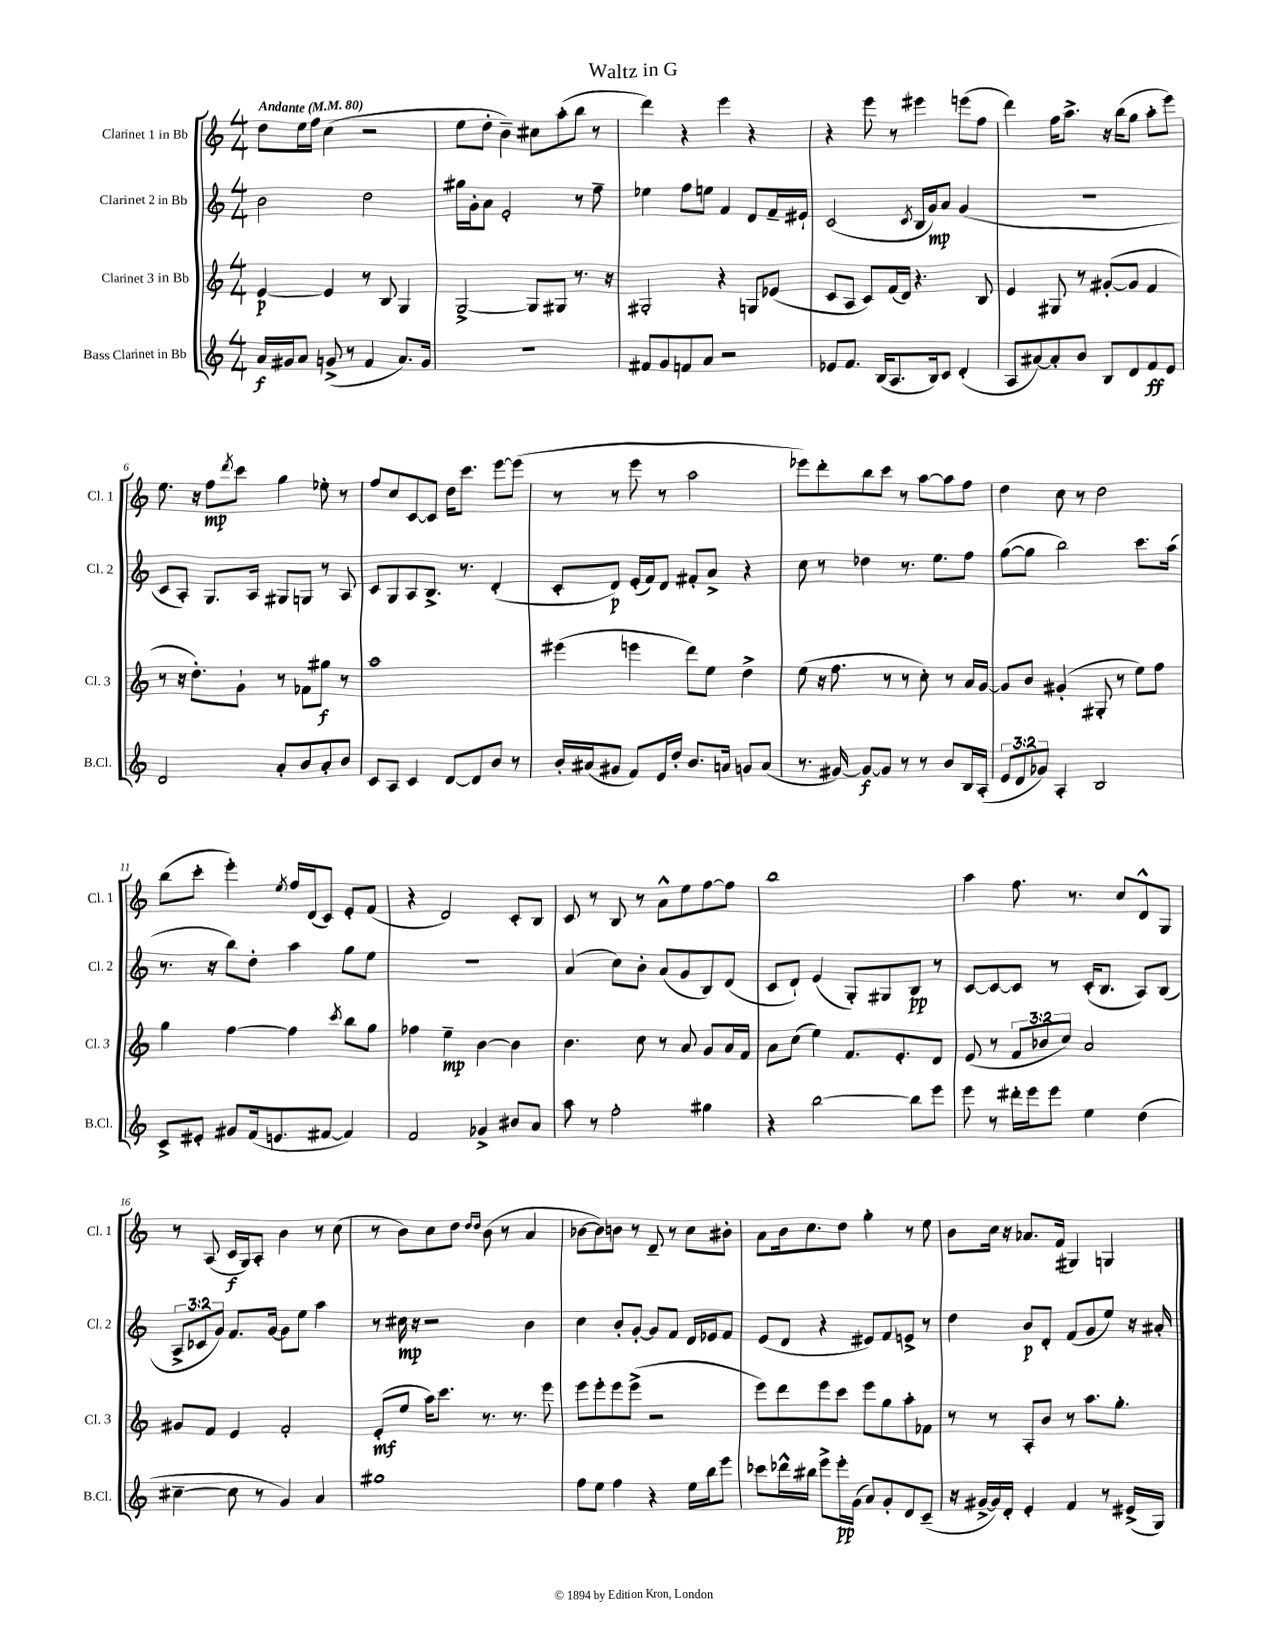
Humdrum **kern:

**kern	**kern	**kern	**kern
*staff4	*staff3	*staff2	*staff1
*clefG2	*clefG2	*clefG2	*clefG2
*k[]	*k[]	*k[]	*k[]
*M4/4	*M4/4	*M4/4	*M4/4
*MM80	*MM80	*MM80	*MM80
16a/LL	[4e/	2b\	8dd\L
16g#/J	.	.	.
8a/J	.	.	16ee\L
.	.	.	16ff\JJ
(8g^/	4e/]	.	(4cc\
8r	.	.	.
4f/	8r	2dd\	2r
.	8B/	.	.
8.a/L)	4G/	.	.
16g/Jk	.	.	.
=	=	=	=
1r	[2G^/	16gg#\LL	8ee\L
.	.	16g'\J	.
.	.	8a\J	8dd'\J
.	.	2e'/	4b~\)
.	8G/]L	.	8cc#\L
.	8G#/J	.	(8aa'\
.	8.r	8r	8bb\J
.	.	8ff~\	8r
.	16r	.	.
=	=	=	=
8f#/L	2G#'/	4ee-\	4ddd\)
8g/	.	.	.
8f/	.	8ff\L	4r
8a/J	.	8ee\J	.
2r	4r	4f/	4eee\
.	8G/L	8d/L	4r
.	(8e-/J	16f~/L	.
.	.	16e#`/JJ	.
=	=	=	=
8e-/L	8c/L	(2c/	4r
8.f/J	8A/J	.	.
.	8c/L)	.	8eee\
(16B/LK	.	.	.
8.A/	(16f/L	.	8r
.	16d/JJ)	.	.
.	.	8qc/	.
.	4.r	16B/LL	4eee#\
16B/k)	.	16g/J)	.
8c/J	.	8a/J	.
(4d'/	.	(4g/	(8eee\L
.	8B/	.	8ff\J
=	=	=	=
8A/L	4e/	1r	4ddd\)
[8a#/)	.	.	.
8a#'/]	8G#/	.	16ff\LK
.	.	.	8.aa^\J
8b/J	8r	.	.
8B/L	([8g#'/L	.	16r
.	.	.	(16bb\LK
8d/	8g#/]J	.	8gg\J
8f/	4f/	.	8aa'\L
8e/J	.	.	8eee\J)
=	=	=	=
2d/	8r	8c/L	8.ee\
.	16r	8A'/J)	.
.	8.dd'\L)	.	16r
.	.	8.G/L	8ff\L
.	.	.	8qddd/
.	8g`\J	.	8ccc\J
.	.	16A/Jk	.
8a'/L	8r	8G#/L	4gg\
8b/	8f-\L	8G/J	.
8a'/	8gg#\J	8r	8ee-'\
8b/J	8r	8A/	8r
=	=	=	=
8c/L	1aa	8c/L	8ff/L
8A/J	.	8G/	8cc/
4c/	.	8A/	[8c/
.	.	8.B^/J	8c/]J
[8d/L	.	.	16dd\LK
.	.	8.r	8.ccc\J
8d/]	.	.	.
8b/J	.	(4d'/	[8eee\L
8r	.	.	(8eee\]J
=	=	=	=
16b'/LL	(4eee#\	8c'/L	8r
(16a#/J	.	.	.
8g#/J	.	8d/J)	8r
8f/L)	4eee\	(16e'/LL	8eee\
.	.	16f/J)	.
16e/L	.	8d/J	8r
16dd'/JJ	.	.	.
8.b/L	8ddd\L)	8f#'/L	2aa\
.	8ee\J	8a^/J	.
16a/Jk	.	.	.
8g/L	4dd^\	4r	.
(8a/J	.	.	.
=	=	=	=
8.r	(8ee\	8cc\	8eee-\L)
.	16r	8r	8ddd'\
[16g#/)	8.ff\	.	.
8g#/_L	.	4dd-\	8bb\
8g#/]J	8r	.	8ccc\J
8r	8r	8.r	8r
8r	8cc'\)	.	[8aa\L
.	.	8.ee\L	.
8b/L	8r	.	8aa\]
16B/L	16a/LL	8ff\J	8ff\J
(16A'/JJ	[16g/JJ	.	.
=	=	=	=
12e/L	8g/]L	([8gg\L	4dd\
12d/	.	.	.
.	8b/J	8gg\]J	.
12g-/J)	.	.	.
4A'/	(4g#'/	2bb\)	8cc\
.	.	.	8r
2B/	8G#'/	.	2dd\
.	8r	.	.
.	8ee\L)	8.ccc\L	.
.	8ff\J	.	.
.	.	(16aa\Jk	.
=	=	=	=
8c^/L	4gg\	8.r	(8bb\L
8e#'/J	.	.	8ccc'\J
.	.	16r	.
8g#/L	[4ff\	8bb\L)	4eee'\)
(16f/k	.	8dd'\J	.
8.e/	.	.	.
.	.	.	8qee/
.	4ff\]	4aa\	16ff/LL
.	.	.	(16d/J
[8f#/J	.	.	8c/J)
.	8qccc/	.	.
4f#/])	8bb\L	8gg\L	8e'/L
.	8gg\J	8ee\J	(8f/J
=	=	=	=
2f/	4ff-\	1r	4r
.	4ee~\	.	2d/)
4g-^/	[4b\	.	.
8b#/L	4b\]	.	8c'/L
8a/J	.	.	8B/J
=	=	=	=
8aa\	4.b\	(4a/	8c/
8r	.	.	8r
2ff'\	.	8cc\L)	8B/
.	8cc\	8b'\J	8r
.	8r	(8a/L	8a^^\L
.	8a/	8g/	8ee\
4gg#\	8g/L	8B/)	[8ff\
.	16a/L	(8d/J	8ff\]J
.	16f/JJ	.	.
=	=	=	=
4r	8a\L	8c/L	1bb
.	(8cc\J	8d`/J)	.
[2bb\	4ee\)	(4e/	.
.	8.f/L	8G'/L)	.
.	.	8G#/	.
.	8.e'/	.	.
8bb\]L	.	8B/J	.
8eee\J	8d/J	8r	.
=	=	=	=
8eee\	(8e/	[8c/L	4aa\
8r	8r	8c/_	.
16ddd#'\LL	12f/L	8c/]J	8.ff\
16eee\J	.	.	.
.	12b-/	.	.
8eee\J	.	8r	.
.	12cc/J)	.	.
.	.	.	8.r
4ee\	2a/	(16c'/LK	.
.	.	8.B/J	.
.	.	.	8cc/L
(4dd\	.	8A/L)	8d^^/
.	.	(8B/J	8G/J
=	=	=	=
[4cc#~\	8g#/L	12A^/L	8r
.	.	12c-/	.
.	8f/J	.	(8A/
.	.	12g/J)	.
8cc#\]	4e/	8.f/L	16c/LL
.	.	.	16G/J)
8r	.	.	8A'/J
.	.	[16g/Jk	.
4g/)	2f'/	8g\]L	4b\
.	.	8ee\J	.
4a/	.	4aa\	8r
.	.	.	(8cc\
=	=	=	=
1gg#	(8e'/L	8r	8r
.	8ee/J	16cc#\	8b\L)
.	.	16r	.
.	16aa\LK)	2r	8cc\
.	8.ccc\J	.	.
.	.	.	8dd\J
.	.	.	16qqdd/LL
.	.	.	16qqdd/JJ
.	8.r	.	(8b\
.	.	.	8r
.	8.r	.	.
.	.	4b\	4a/
.	8eee\	.	.
=	=	=	=
8ff\L	8eee\L	4cc\	[8b-\L
8ee\J	8eee'\	.	8b-\])
4ff\	8eee\	8b'/L	8b\J
.	(8eee^\J	[8g'/J	8r
4r	2r	8g/]L	8d~/
.	.	8f/J	8r
16ee\LL	.	16d/LL	8cc\L
16bb\J	.	16e-/J	.
8eee\J	.	8f/J	8b#'\J
=	=	=	=
8ccc-\L	8eee\L)	(8e/L	8a\L
16ddd-^^\L	8ddd\	8d/J	16b\k
16bb#\JJ	.	.	8.cc\
8eee^\L	8eee\	4r	.
16eee'\L	8ccc\J	.	8dd\J
(16g\JJ	.	.	.
8a/L)	8eee\L	8e#/L)	4gg'\
8g'/	8gg\	8f/	.
8d/	8aa'\	8e^/J	8r
(8c~/J	8f-\J	8r	8ee\
=	=	=	=
16r	8r	4dd\	8b\L
[16g#^/LL	.	.	.
16g#/])	8r	.	16cc\Jk
16d'/JJ	.	.	16r
4e'/	8A'/L	8b/L	8.a-/L
.	8b/J	8d'/J	.
.	.	.	(16f/Jk
4f/	8r	(8f/L	4G#/)
.	8.aa\L	8g/	.
8r	.	8ee/J)	4G/
.	8.gg'\J	.	.
(16e#^/LL	.	16r	.
16G/JJ)	.	16a#'/	.
==	==	==	==
*-	*-	*-	*-
